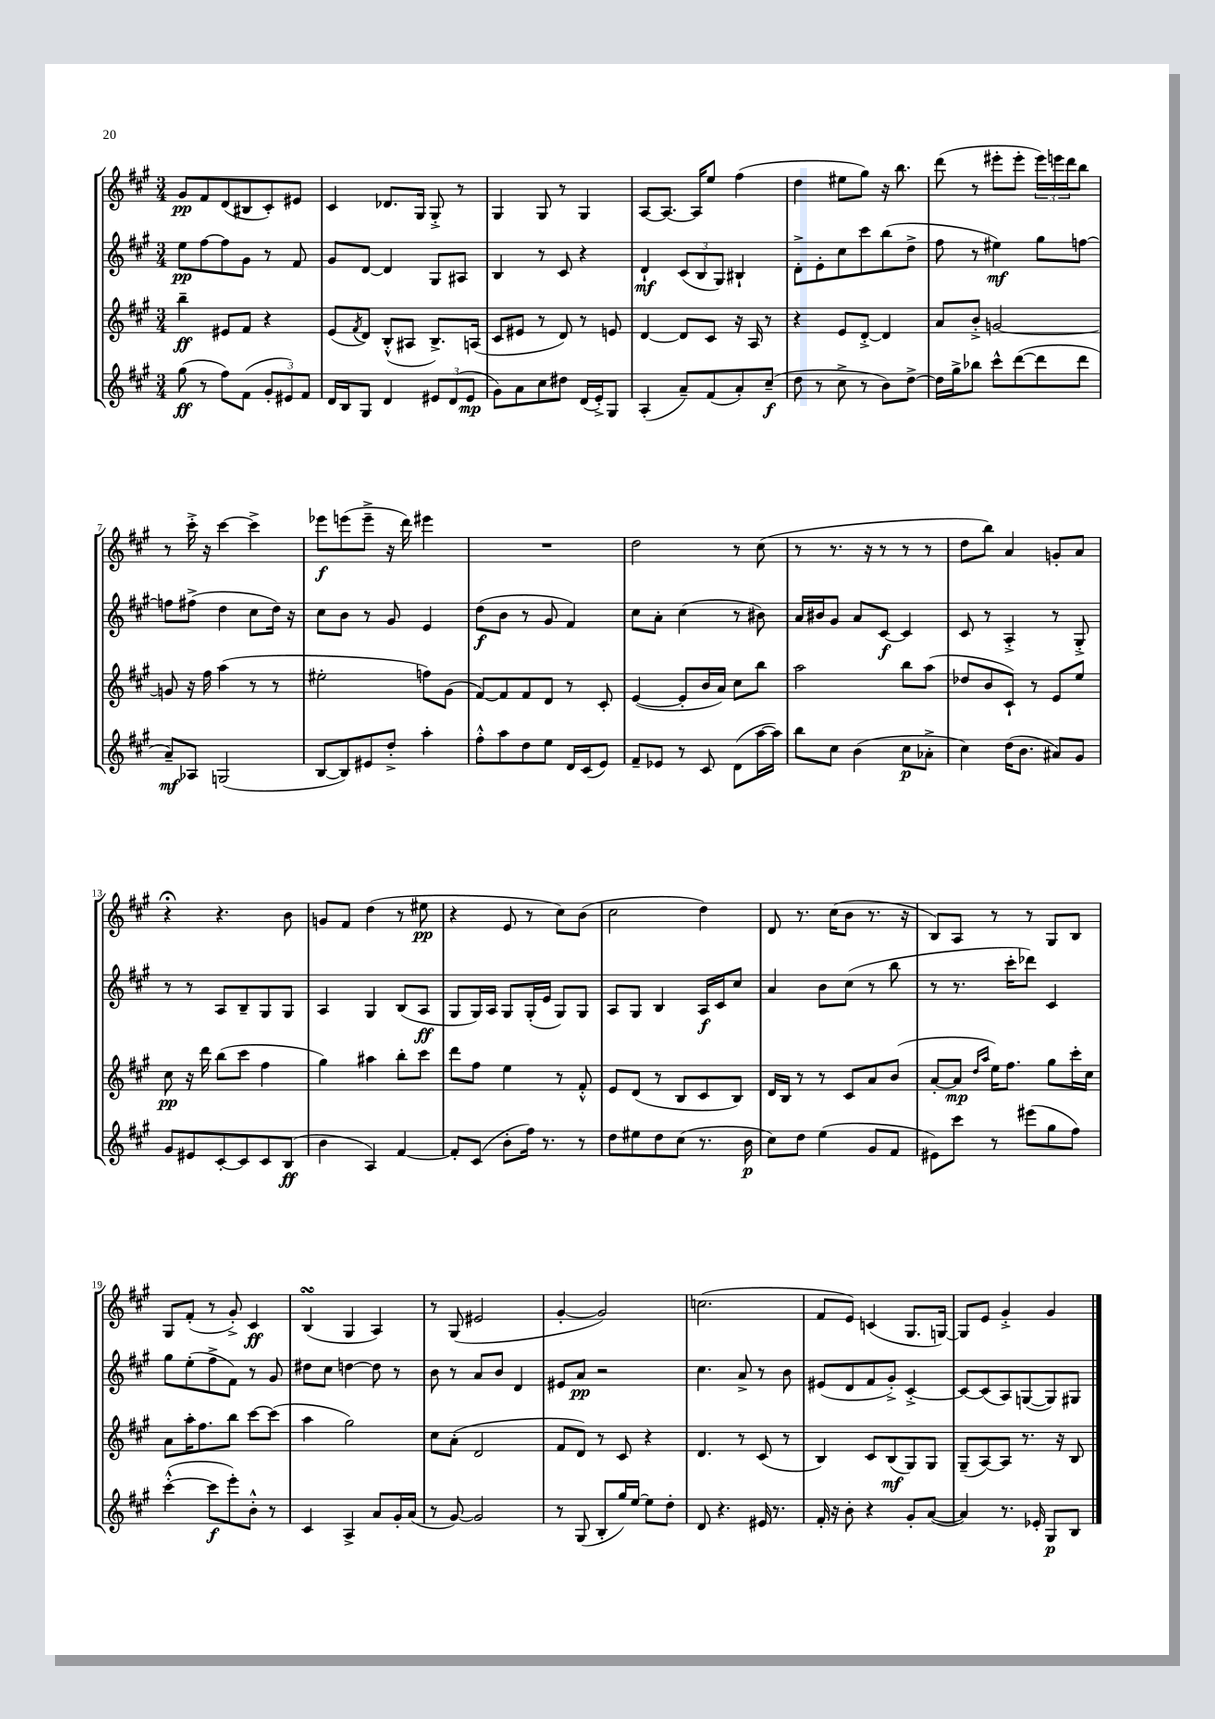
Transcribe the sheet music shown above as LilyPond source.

<<
\new StaffGroup <<
\new Staff = "s0" {
    \clef treble \key a \major \numericTimeSignature \time 3/4
    gis'8\pp fis'8 d'8( bis8 cis'8-.) eis'8 |
    cis'4 des'8. gis16 gis8-.-> r8 |
    gis4 gis8 r8 gis4 |
    a8~ a8.~ a16 e''8 fis''4( |
    d''4 eis''8 gis''8) r16 b''8. |
    d'''8( r8 eis'''8-. eis'''8-. \tuplet 3/2 { eis'''16) e'''16 d'''16 } b''8 |
    r8 cis'''16-.-> r16 cis'''4~ cis'''4-> |
    ees'''8\f e'''8( e'''8---> r16 d'''16) eis'''4 |
    R2. |
    d''2 r8 cis''8( |
    r8 r8. r16 r8 r8 r8 |
    d''8 b''8) a'4 g'8-. a'8 |
    r4\fermata r4. b'8 |
    g'8 fis'8 d''4( r8 eis''8\pp |
    r4 e'8 r8 cis''8) b'8( |
    cis''2 d''4) |
    d'8 r8. cis''16( b'8 r8. r16 |
    b8) a8 r8 r8 gis8 b8 |
    gis8 fis'8-.( r8 gis'8-.->) cis'4\ff |
    b4\turn( gis4 a4) |
    r8 gis8( eis'2 |
    gis'4~-. gis'2) |
    c''2.( |
    fis'8 e'8) c'4( gis8. g16~) |
    g8 e'8 gis'4-.-> gis'4 \bar "|." |
}
\new Staff = "s1" {
    \clef treble \key a \major \numericTimeSignature \time 3/4
    e''8\pp fis''8~ fis''8 gis'8 r8 fis'8 |
    gis'8 d'8~ d'4 gis8 ais8 |
    b4 r8 cis'8 r4 |
    d'4-!\mf \tuplet 3/2 { cis'8( b8 gis8) } bis4-! |
    d'8-.-> e'8-. cis''8 cis'''8 b''8( d''8-> |
    fis''8 r8 eis''4\mf) gis''8 f''8~ |
    f''8 fis''8->( d''4 cis''8 d''16) r16 |
    cis''8 b'8 r8 gis'8 e'4 |
    d''8\f( b'8 r8 gis'8 fis'4) |
    cis''8 a'8-. cis''4( r8 bis'8) |
    a'16 bis'16 gis'8 a'8 cis'8~\f cis'4 |
    cis'8 r8 a4-.-> r8 gis8-.-> |
    r8 r8 a8 b8-- gis8 gis8 |
    a4 gis4 b8( a8\ff |
    gis8 gis16) a16 gis8 gis16-.( e'16 gis8) gis8 |
    a8 gis8 b4 a16\f cis'16 cis''8 |
    a'4 b'8 cis''8( r8 b''8 |
    r8 r8. cis'''16-. des'''8) cis'4 |
    gis''8 e''8-.( fis''8-> fis'8) r8 gis'8 |
    dis''8 cis''8 d''4~ d''8 r8 |
    b'8 r8 a'8 b'8 d'4 |
    eis'8 a'8\pp r2 |
    cis''4. a'8-> r8 b'8 |
    eis'8( d'8 fis'8 gis'8-.->) cis'4~-.-> |
    cis'8~ cis'8( a8) g8~( g8) gis8 \bar "|." |
}
\new Staff = "s2" {
    \clef treble \key a \major \numericTimeSignature \time 3/4
    b''4--\ff eis'8 fis'8 r4 |
    e'8( \acciaccatura { fis'8 } d'8) b8-.-^( ais8 b8.->) a16( |
    cis'8 eis'8 r8 d'8) r8 e'8 |
    d'4~ d'8 cis'8 r16 a16 r8 |
    r4 e'8 d'8~-.-> d'4 |
    a'8 b'8-.-> g'2~ |
    g'8 r16 fis''16 a''4( r8 r8 |
    eis''2-. f''8) gis'8( |
    fis'8~) fis'8 fis'8 d'8 r8 cis'8-. |
    e'4~( e'8-. b'16 a'16) cis''8 b''8 |
    a''2 b''8 a''8( |
    des''8 b'8 cis'8-!) r8 e'8 e''8 |
    cis''8\pp r16 d'''16 b''8( cis'''8 fis''4 |
    gis''4) ais''4 b''8-. cis'''8 |
    d'''8 fis''8 e''4 r8 fis'8-.-^ |
    e'8 d'8( r8 b8 cis'8 b8) |
    d'16 b16 r8 r8 cis'8 a'8 b'8( |
    a'8~-. a'8\mp \grace { d''16 a''16 } e''16) fis''8. gis''8 cis'''16-. cis''16 |
    a'8 a''16-. fis''8. b''8 cis'''8~ cis'''8( |
    a''4 gis''2) |
    cis''8 a'8-.( d'2 |
    fis'8 d'8) r8 cis'8 r4 |
    d'4. r8 cis'8( r8 |
    b4) cis'8 b8\mf( gis8) gis8 |
    gis8--( a8~) a8 r8. r16 b8 \bar "|." |
}
\new Staff = "s3" {
    \clef treble \key a \major \numericTimeSignature \time 3/4
    gis''8\ff( r8 fis''8) fis'8( \tuplet 3/2 { gis'8-. eis'8) fis'8 } |
    d'16 b16 gis8 d'4 \tuplet 3/2 { eis'8 d'8( eis'8\mp } |
    gis'8) a'8 cis''8 dis''8 d'16( e'16-.->) gis8 |
    a4-.( a'8--) fis'8( a'8-.) cis''8--\f( |
    d''8 r8 cis''8-> r8 b'8) d''8~-> |
    d''16 gis''16-> bes''8 cis'''8-^ d'''8~( d'''8 d'''8 |
    a'8--\mf) aes8 g2( |
    b8~ b8) eis'8 d''8-.-> a''4-. |
    fis''8-.-^ a''8 d''8 e''8 d'16 cis'16( e'8) |
    fis'8-- ees'8 r8 cis'8 d'8( a''16~ a''16) |
    b''8 cis''8 b'4( cis''8\p aes'8-.-> |
    cis''4) d''16( b'8. ais'8) gis'8 |
    gis'8 eis'8 cis'8~-. cis'8 cis'8 b8\ff( |
    b'4 a4) fis'4~ |
    fis'8-. cis'8( b'8-. fis''16) r8. r8 |
    d''8 eis''8 d''8 cis''8( r8. b'16\p |
    cis''8) d''8 e''4( gis'8 fis'8 |
    eis'8) cis'''8 r8 eis'''8( gis''8 fis''8) |
    cis'''4~-.-^( cis'''8\f e'''8-.) b'8-.-^ r8 |
    cis'4 a4-> a'8 gis'16-. a'16( |
    r8 gis'8~) gis'2 |
    r8 gis8( b8-. gis''16) e''16~ e''8 d''8-. |
    d'8 r4. eis'16 r8. |
    fis'16-. r16 b'8-. r4 gis'8-. a'8~( |
    a'4) r8. ees'16-. gis8\p b8 \bar "|." |
}
>>
>>
